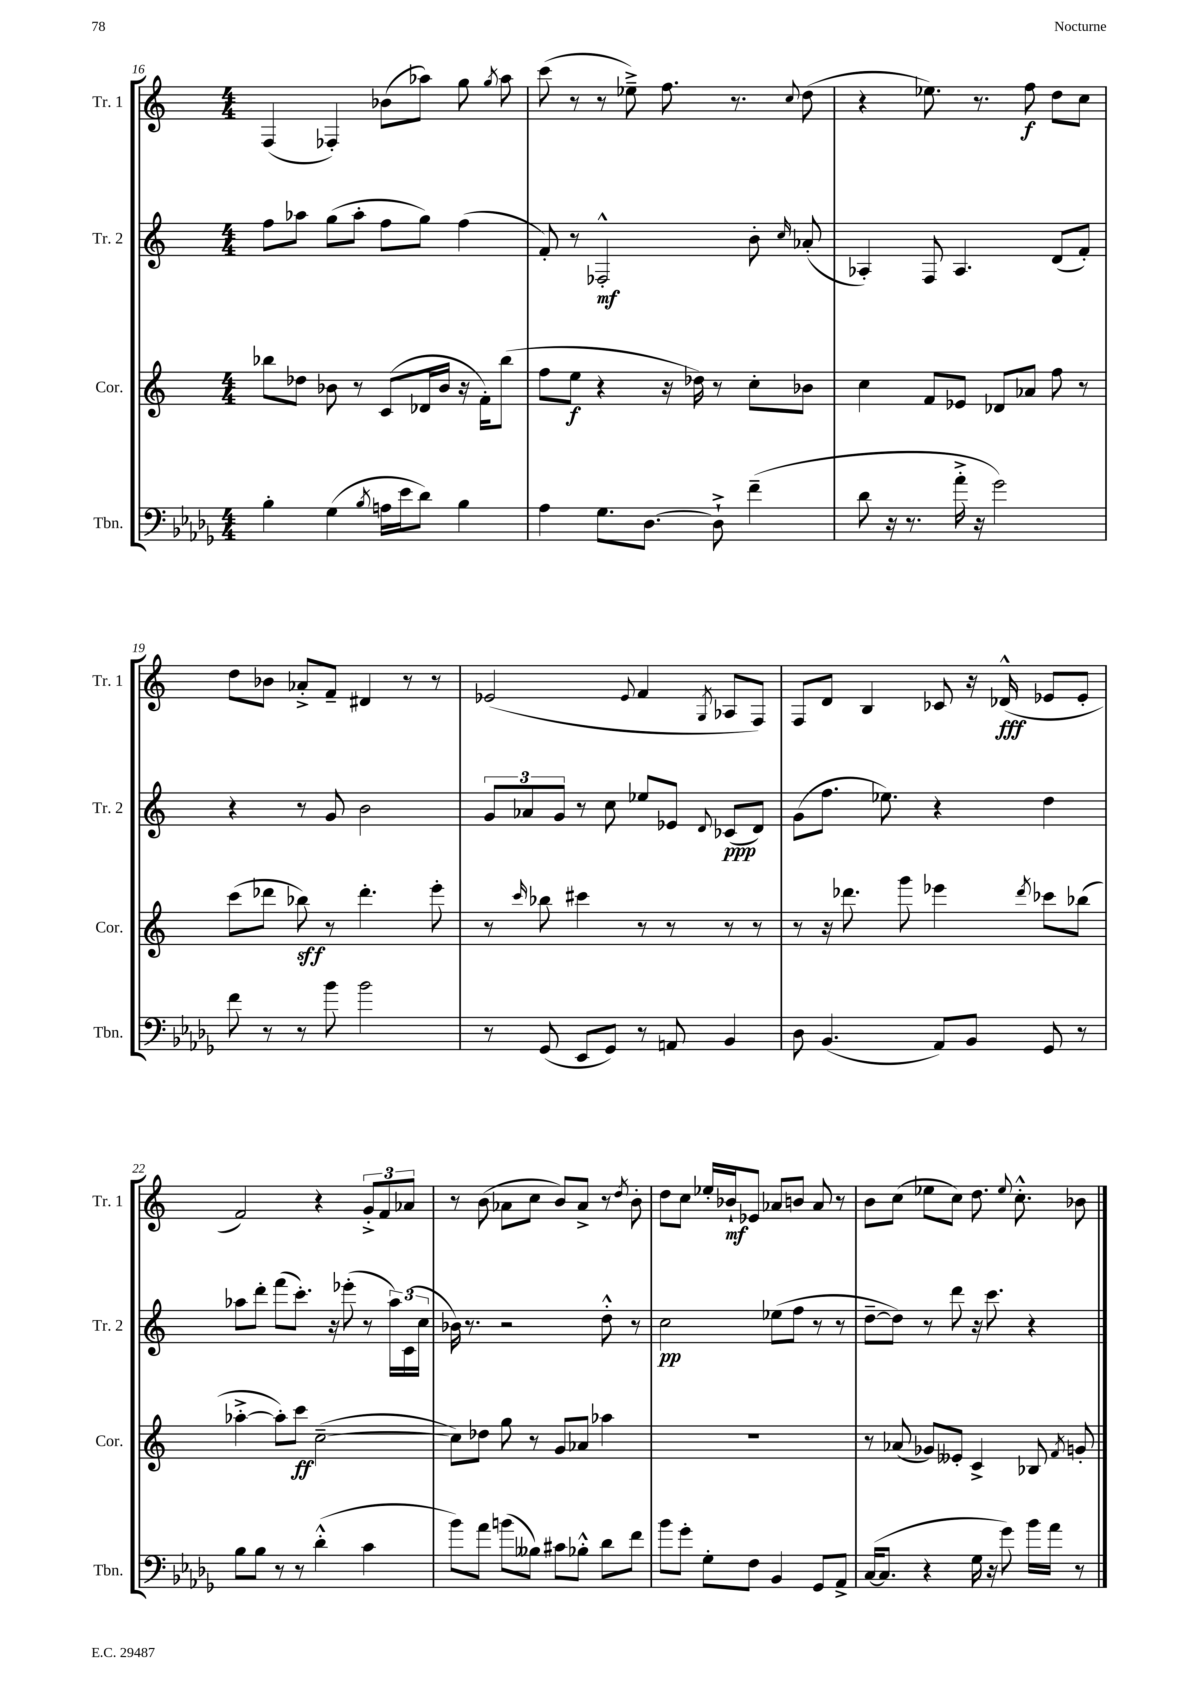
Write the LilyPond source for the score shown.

<<
\new StaffGroup <<
\new Staff = "s0" \with { instrumentName = "Tr. 1" shortInstrumentName = "Tr. 1" } {
    \clef treble \key c \major \numericTimeSignature \time 4/4
    \autoBeamOff f4( fes4-.) bes'8[( aes''8]) g''8 \acciaccatura { g''8 } aes''8 |
    c'''8( r8 r8 ees''8--->) f''8. r8. \appoggiatura { c''8 } d''8( |
    r4 ees''8.) r8. f''8\f d''8[ c''8] |
    d''8[ bes'8] aes'8[-.-> f'8]-- dis'4 r8 r8 |
    ees'2( \appoggiatura { ees'8 } f'4 \acciaccatura { g8 } aes8[ f8]) |
    f8[ d'8] b4 ces'8 r16 des'16-^\fff( ees'8[ ees'8]-. |
    f'2) r4 \tuplet 3/2 { g'8[-.-> f'8 aes'8] } |
    r8 b'8( aes'8[ c''8] b'8[) aes'8]-> r8 \acciaccatura { d''8 } b'8-. |
    d''8[ c''8] ees''16[-. bes'16-!\mf ees'8] aes'8[ b'8] aes'8 r8 |
    b'8[ c''8]( ees''8[ c''8]) d''8. \appoggiatura { ees''8 } c''8.-.-^ bes'8 \bar "|." |
}
\new Staff = "s1" \with { instrumentName = "Tr. 2" shortInstrumentName = "Tr. 2" } {
    \clef treble \key c \major \numericTimeSignature \time 4/4
    \autoBeamOff f''8[ aes''8] g''8[( aes''8]-. f''8[ g''8]) f''4( |
    f'8-.) r8 fes2-.-^\mf b'8-. \grace { c''16 } aes'8-.( |
    aes4-.) f8 aes4. d'8[( f'8]-.) |
    r4 r8 g'8 b'2 |
    \tuplet 3/2 { g'8[ aes'8 g'8] } r8 c''8 ees''8[ ees'8] \appoggiatura { d'8 } ces'8[\ppp( d'8]) |
    g'8[( f''8.] ees''8.) r4 d''4 |
    aes''8[ d'''8]-. f'''8[( c'''8.]-.) r16 ees'''8-.( r8 \tuplet 3/2 { aes''16[) c'16( c''16] } |
    bes'16) r8. r2 d''8-.-^ r8 |
    c''2\pp ees''8[( f''8] r8 r8 |
    d''8[~-- d''8]) r8 d'''8 r16 c'''8. r4 \bar "|." |
}
\new Staff = "s2" \with { instrumentName = "Cor." shortInstrumentName = "Cor." } {
    \clef treble \key c \major \numericTimeSignature \time 4/4
    \autoBeamOff bes''8[ des''8] bes'8 r8 c'8[( des'16 bes'16] r16 f'16[-.) bes''8]( |
    f''8[ e''8]\f r4 r16 des''16) r8 c''8[-. bes'8] |
    c''4 f'8[ ees'8] des'8[ aes'8] f''8 r8 |
    c'''8[( des'''8] bes''8\sff) r8 des'''4.-. e'''8-. |
    r8 \grace { c'''16 } bes''8 cis'''4 r8 r8 r8 r8 |
    r8 r16 des'''8. g'''8 ees'''4 \acciaccatura { des'''8 } ces'''8[ bes''8]( |
    aes''4~-.-> aes''8[-.) c'''8]\ff c''2~--( |
    c''8[) des''8] g''8 r8 g'8[ aes'8] aes''4 |
    R1 |
    r8 aes'8( ges'8[) eeses'8]-. c'4-> bes8 \acciaccatura { f'8 } g'8-. \bar "|." |
}
\new Staff = "s3" \with { instrumentName = "Tbn." shortInstrumentName = "Tbn." } {
    \clef bass \key des \major \numericTimeSignature \time 4/4
    \autoBeamOff bes4-. ges4( \acciaccatura { bes8 } a16[ ees'16 des'8]) bes4 |
    aes4 ges8.[ des8.]~ des8-!-> f'4--( |
    des'8 r16 r8. aes'16-.-> r16 ges'2) |
    f'8 r8 r8 bes'8 bes'2 |
    r8 ges,8( ees,8[ ges,8]) r8 a,8 bes,4 |
    des8 bes,4.( aes,8[) bes,8] ges,8 r8 |
    bes8[ bes8] r8 r8 des'4-.-^( c'4 |
    bes'8[) aes'8] b'8[( beses8]) cis'8[ bes8]-.-^ des'8[ f'8] |
    bes'8[ ges'8]-. ges8[-. f8] bes,4 ges,8[ aes,8]-> |
    c16[~( c8.] r4 ges16 r16 ges'8) bes'16[ aes'16] r8 \bar "|." |
}
>>
>>
\layout { \context { \Score currentBarNumber = #16 } }
